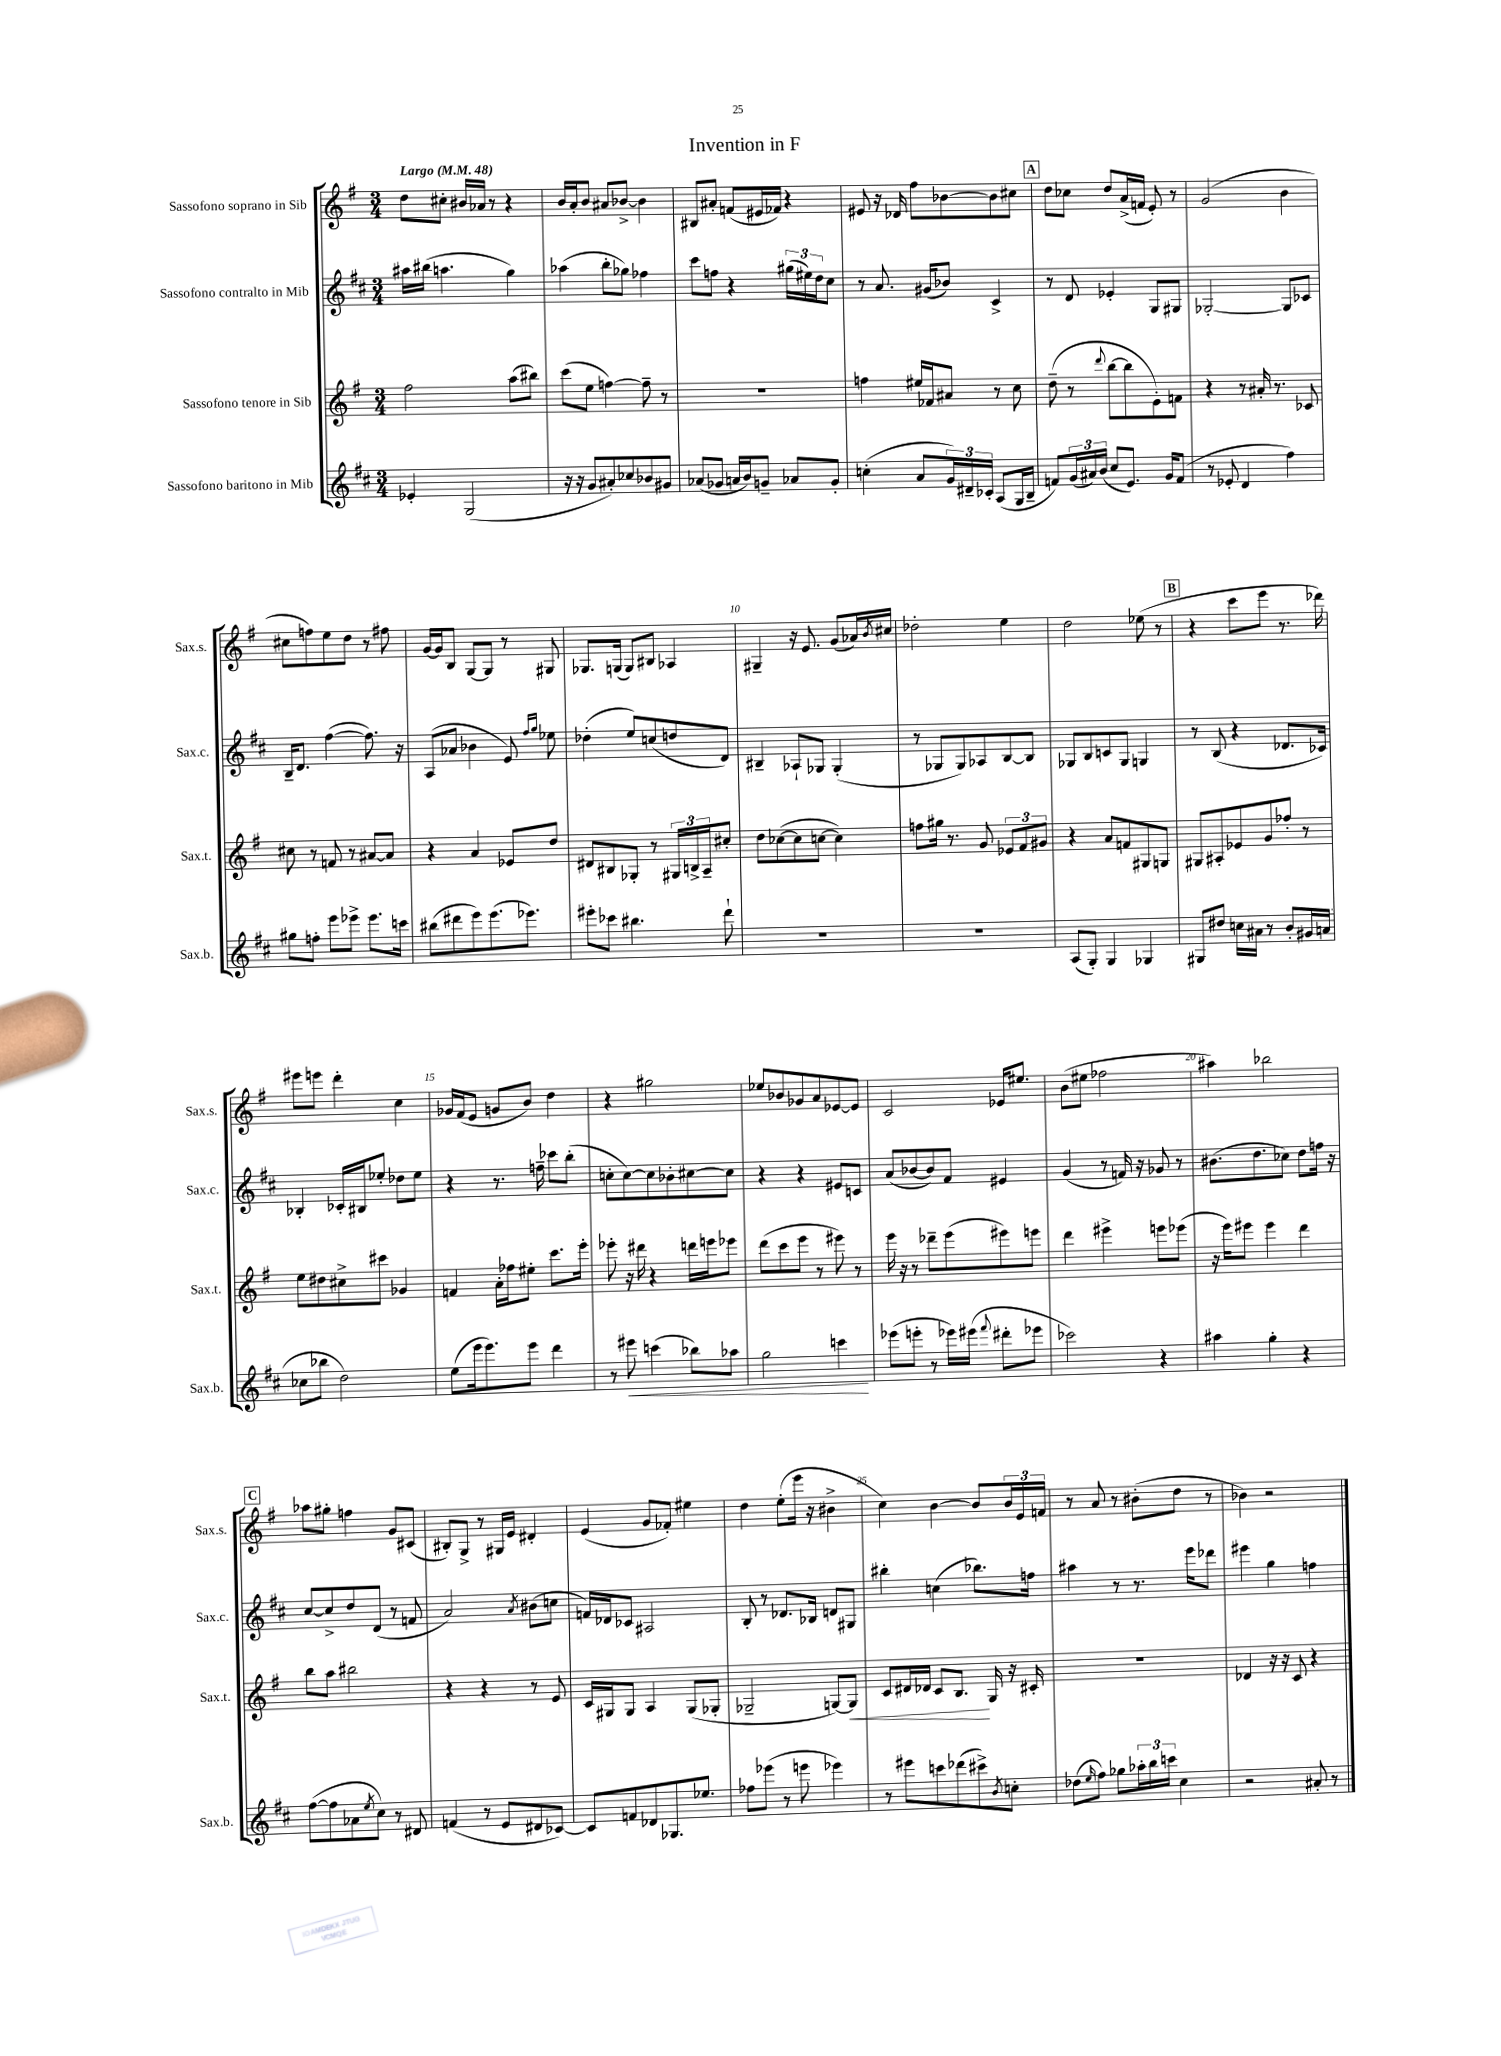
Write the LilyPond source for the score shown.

\header { title = "Invention in F" }
<<
\new StaffGroup <<
\new Staff = "s0" \with { instrumentName = "Sassofono soprano in Sib" shortInstrumentName = "Sax.s." } {
    \clef treble \key g \major \numericTimeSignature \time 3/4 \tempo "Largo" 4 = 48
    d''8 cis''8-. bis'16 aes'16 r8 r4 |
    b'16 a'16-. b'8 ais'8 bes'8~-> bes'4 |
    bis8 ais'8-. f'8( eis'16 fes'16) r4 |
    eis'8 r16 des'16 fis''8 bes'8~ bes'8 cis''8 |
    \mark \markup { \box "A" } d''8 ces''8 d''8 a'16->( f'16 e'8-.) r8 |
    g'2( b'4 |
    cis''8 f''8) e''8 d''8 r8 fis''8 |
    g'16~ g'16 b8 g8~ g8 r8 gis8 |
    ges8. g16( g8) bis8 aes4 |
    gis4-- r16 e'8. g'8( aes'16) \acciaccatura { b'8 } cis''16 |
    des''2-. e''4 |
    d''2 ees''8( r8 |
    \mark \markup { \box "B" } r4 c'''8 e'''8 r8. des'''16) |
    eis'''8 e'''8 d'''4-. c''4 |
    ges'16 fis'16( e'8 g'8 b'8) d''4 |
    r4 gis''2 |
    ees''8 bes'8 ges'8 a'8 ees'8~ ees'8 |
    c'2 ees'16 eis''8. |
    b'8( eis''8 fes''2 |
    ais''4) bes''2 |
    \mark \markup { \box "C" } aes''8 gis''8-. f''4 g'8 cis'8( |
    bis8-.) g8-> r8 gis16 e'16 dis'4-. |
    e'4( g'8 fes'8-.) eis''4 |
    d''4 e''8-.( e'''16 r16 bis'4-> |
    c''4) b'4~ b'8 \tuplet 3/2 { b'16 e'16 f'16 } |
    r8 a'8 r8 bis'8-.( d''8 r8 |
    bes'4) r2 \bar "|." |
}
\new Staff = "s1" \with { instrumentName = "Sassofono contralto in Mib" shortInstrumentName = "Sax.c." } {
    \clef treble \key d \major \numericTimeSignature \time 3/4
    ais''16 bis''16( a''4. g''4) |
    aes''4( b''8-. ges''8) fes''4 |
    cis'''8 f''8 r4 \tuplet 3/2 { gis''16( eis''16) d''16 } cis''8 |
    r8 a'8. gis'16( bes'8) cis'4-> |
    \mark \markup { \box "A" } r8 d'8 ees'4-. g8 gis8 |
    ges2~-. ges8 ces'8 |
    b16-- d'8. fis''4~( fis''8.) r16 |
    a8( aes'8 bes'4 e'8) \grace { fis''16 g''16 } ees''8 |
    des''4-.( e''8) c''8( d''8 d'8) |
    bis4-- aes8-! ges8 ges4-.( |
    r8 ges8 ges8) aes8 b8~ b8 |
    ges8 b8 c'8 ges8 g4 |
    \mark \markup { \box "B" } r8 b8( r4 des'8. ces'16) |
    bes4-. ces'16-. bis16 ees''8-. des''8 ees''8 |
    r4 r8. f''16-- ces'''8 b''8-.( |
    c''8-. c''8~) c''8 bes'8-. cis''8~ cis''8 |
    r4 r4 eis'8 c'8 |
    a'8( bes'8~ bes'8) fis'8 eis'4 |
    g'4( r8 f'16) r16 ges'8 r8 |
    bis'8.( d''8. ces''8) d''8 f''16 r16 |
    \mark \markup { \box "C" } cis''8~ cis''8-> d''8 d'8( r8 f'8 |
    a'2) \acciaccatura { a'8 } bis'8( c''8 |
    f'16) des'16 ces'8 ais2 |
    b8-. r8 des'8. bes16 d'8 gis8 |
    bis''4-. c''4( bes''8.) f''16 |
    ais''4 r8 r8. e'''16 des'''8 |
    eis'''4 g''4 f''4 \bar "|." |
}
\new Staff = "s2" \with { instrumentName = "Sassofono tenore in Sib" shortInstrumentName = "Sax.t." } {
    \clef treble \key g \major \numericTimeSignature \time 3/4
    fis''2 a''8( bis''8) |
    c'''8( e''8 f''4~) f''8-- r8 |
    R2. |
    f''4 eis''16 fes'16 ais'8 r8 c''8 |
    \mark \markup { \box "A" } d''8--( r8 \appoggiatura { d'''8 } b''8~ b''8 e'8-.) f'8 |
    r4 r8 ais'16-. r8. ces'8 |
    cis''8 r8 f'8 r8 ais'8~ ais'8 |
    r4 a'4 ees'8 d''8 |
    dis'8 bis8 ges8-. r8 \tuplet 3/2 { gis16 b16-> a16-- } cis''8-. |
    d''8 ces''8~( ces''8 c''8~ c''4) |
    f''8 gis''16 r8. g'8 \tuplet 3/2 { ees'8 fis'8 gis'8 } |
    r4 a'8 f'8 gis8 g8 |
    \mark \markup { \box "B" } gis8 ais8-. ees'8 g'8 fes''8-. r8 |
    e''8 dis''8 cis''8-> cis'''8 ges'4 |
    f'4 a'16-. fes''16 eis''8-. c'''8. e'''16-. |
    ees'''8-. r16 dis'''16 r4 d'''16 e'''16 ees'''8 |
    d'''8( c'''8 e'''8 r8 eis'''8) r8 |
    e'''16 r16 r8 des'''8-- e'''8( eis'''8) e'''8 |
    d'''4 eis'''4-> e'''8 ees'''8( |
    r16 e'''16) eis'''8 eis'''4 d'''4 |
    \mark \markup { \box "C" } b''8 a''8 bis''2 |
    r4 r4 r8 e'8 |
    c'16 gis16 gis8 a4 gis8( ges8-. |
    ges2-- g8~) g8\< |
    c'8 dis'16 des'16 c'8 b8.\! g16 r16 cis'16-. |
    R2. |
    des'4 r16 r16 c'8 r4 \bar "|." |
}
\new Staff = "s3" \with { instrumentName = "Sassofono baritono in Mib" shortInstrumentName = "Sax.b." } {
    \clef treble \key d \major \numericTimeSignature \time 3/4
    ees'4-. g2( |
    r16 r16 g'8 ais'8-.) ces''8 bes'8 gis'8 |
    aes'8( ges'8 a'16 b'16) g'8-- aes'8 g'8-. |
    c''4-.( a'8 \tuplet 3/2 { g'16) dis'16-- ces'16-. } a8( g16 b16-- |
    \mark \markup { \box "A" } f'8) \tuplet 3/2 { g'16( ais'16) b'16( } cis''8 e'8.) g'16 f'8( |
    r8 ees'8-. d'4 fis''4) |
    gis''8 f''8-. e'''8 ees'''8-> ees'''8. c'''16 |
    bis''8( dis'''8 e'''8) e'''8.( ees'''8.) |
    eis'''8-. ces'''8 bis''4. d'''8-! |
    R2. |
    R2. |
    a8( g8-.) g4 ges4 |
    \mark \markup { \box "B" } gis8 dis''8 c''16 ais'16 r8 b'8-. gis'16 a'16( |
    ces''8 bes''8 d''2) |
    e''8( e'''16 e'''8.) e'''8 d'''4 |
    r8 eis'''8\< c'''4( bes''8) aes''8 |
    g''2 c'''4\! |
    ees'''8( e'''8-. r8 ees'''16) eis'''16( \appoggiatura { fis'''8 } dis'''8-. ees'''8 |
    ces'''2) r4 |
    ais''4 g''4-. r4 |
    \mark \markup { \box "C" } fis''8~( fis''8 aes'8 \acciaccatura { e''8 } cis''8) r8 dis'8 |
    f'4( r8 e'8 dis'8 ces'8~) |
    ces'8 f'8 des'8 ges8. ees''8. |
    fes''8 ees'''8( r8 e'''8 ees'''4) |
    r8 eis'''8 c'''8 des'''8( cis'''8->) \acciaccatura { b'8 } c''8-. |
    des''8( \grace { e''16 } fis''8) ges''8 \tuplet 3/2 { aes''16-. b''16 c'''16 } cis''4 |
    r2 ais'8-. r8 \bar "|." |
}
>>
>>
\layout { \context { \Score \override BarNumber.break-visibility = ##(#f #t #t) barNumberVisibility = #(every-nth-bar-number-visible 5) } }
